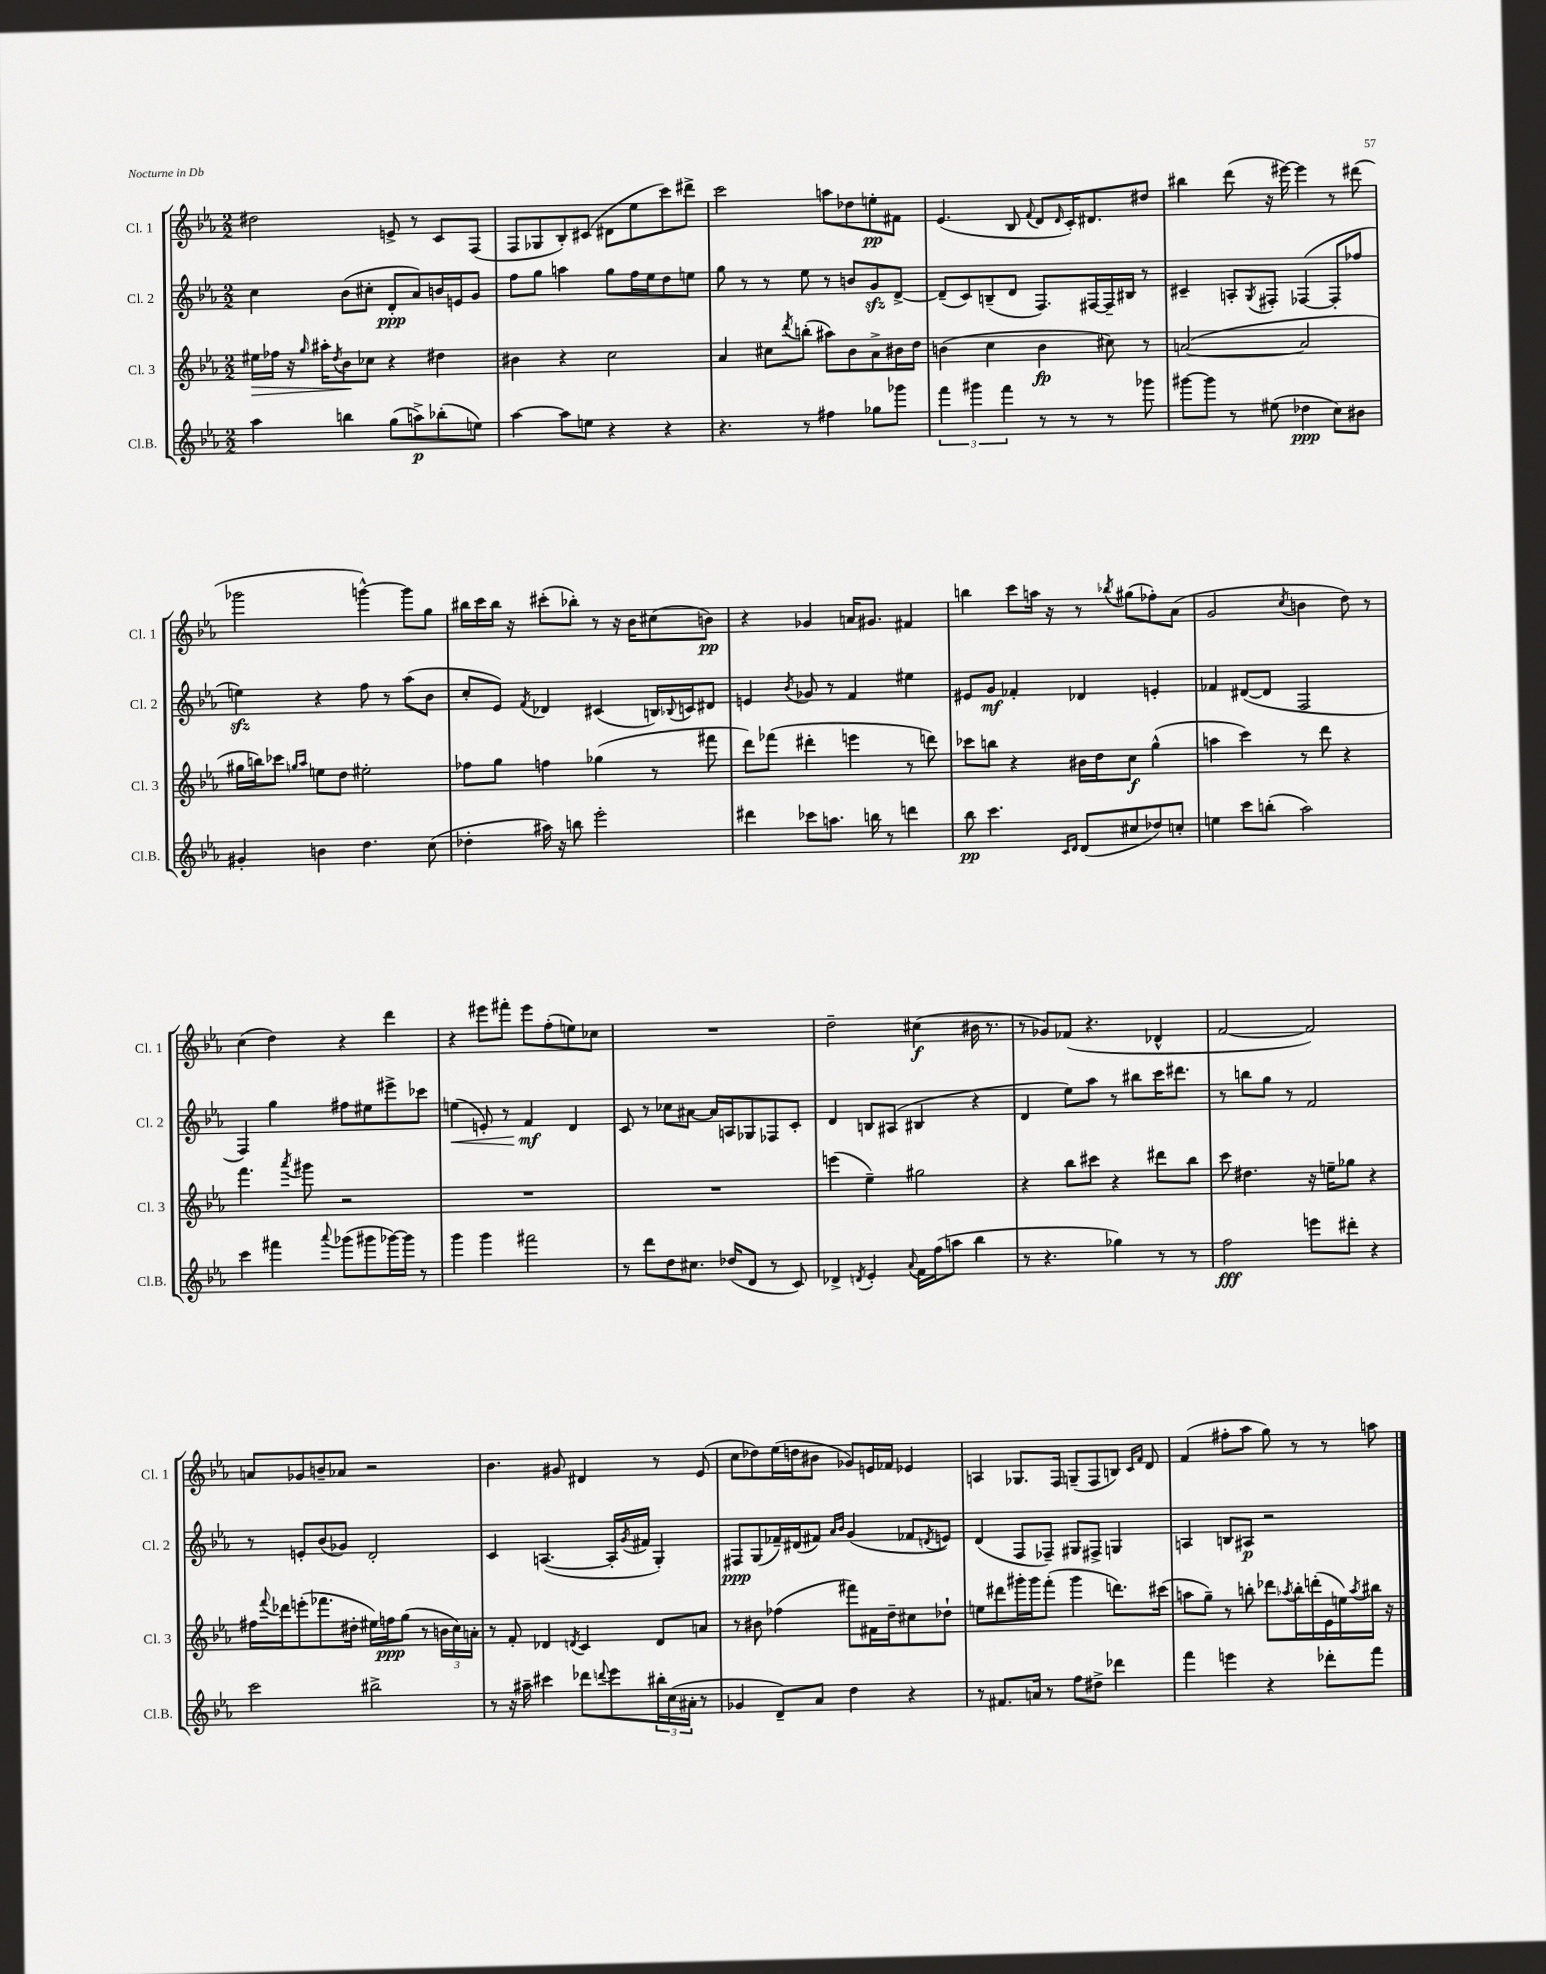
<<
\new StaffGroup <<
\new Staff = "s0" \with { instrumentName = "Cl. 1" shortInstrumentName = "Cl. 1" } {
    \clef treble \key ees \major \numericTimeSignature \time 2/2
    dis''2 e'8-> r8 c'8 f8( |
    f8 ges8 bes8-.) cis'8( dis'8 ees''8 c'''8) dis'''8-> |
    c'''2 a''8 des''8 e''8-.\pp fis'8 |
    ees'4.( bes8 \appoggiatura { f'8 } d'8 \grace { d'16 } c'16-.) dis'8. dis''8 |
    bis''4 d'''8( r16 eis'''16~) eis'''4 r8 dis'''8( |
    ges'''2 g'''4~-^) g'''8 g''8 |
    bis''16 c'''16 bis''16 r16 cis'''8-.( bes''8-.) r8 r16 bes'16 cis''8( b'8\pp) |
    r4 ges'4 a'16 gis'8. fis'4 |
    b''4 c'''8 a''16 r16 r8 \acciaccatura { bes''8 } gis''8( fes''8-.) aes'8( |
    g'2 \acciaccatura { c''8 } b'4 d''8) r8 |
    c''4( d''4) r4 d'''4 |
    r4 eis'''8 fis'''8-. eis'''8 f''8-.( e''8) ces''8 |
    R1 |
    d''2-- cis''4\f( bis'16 r8. |
    r8 ges'8) fes'8( r4. des'4-^ |
    f'2~ f'2) |
    a'8 ges'8 b'8-- aes'8 r2 |
    bes'4. gis'8 dis'4 r8 ees'8( |
    c''8 des''8) ees''16( d''16 bis'8 ges'8) e'16 fes'16 ees'4 |
    a4 ges8. f16 g8--( f8 b8) \grace { c'16 f'16 } d'8 |
    f'4( fis''8-. aes''8 g''8) r8 r8 a''8 \bar "|." |
}
\new Staff = "s1" \with { instrumentName = "Cl. 2" shortInstrumentName = "Cl. 2" } {
    \clef treble \key ees \major \numericTimeSignature \time 2/2
    c''4 bes'8( cis''8-. d'8-.\ppp aes'8) b'16 e'16 g'8 |
    f''8 g''8 a''4 g''8 f''16 ees''16 d''8 e''8 |
    g''8 r8 r8 ees''8 r8 b'8 g'8\sfz d'8~-> |
    d'8--( c'8) b8--( d'8 f8.) fis16~ fis16-- bis16 r8 |
    cis'4-- a8-. \acciaccatura { g8 } fis8-. fes4~( fes8-. fes''8 |
    e''4\sfz) r4 f''8 r8 aes''8( bes'8 |
    c''8-. ees'8) \acciaccatura { f'8 } des'4 cis'4( b16) \appoggiatura { bes8 } c'16 dis'8 |
    e'4 \acciaccatura { bes'8 } ges'8 r8 f'4 eis''4 |
    eis'8 g'8\mf fes'4-. des'4 e'4-. |
    fes'4 dis'8~( dis'8 f2 |
    f4) g''4 fis''8 eis''8 eis'''8-> ces'''8 |
    e''4\<( e'8-.) r8 f'4\mf\! d'4 |
    c'8 r8 ces''8 ais'8~ ais'16 a16 ges8 fes8 c'8-. |
    d'4 b8 ais8( bis4 r4 |
    d'4 ees''8) aes''8 r8 bis''8 c'''16 dis'''8. |
    r8 b''8 g''8 r8 f'2 |
    r8 e'8-. bes'8( ges'8) d'2-. |
    c'4 a4.~( a16-. \acciaccatura { g'8 } fis'16 g4-.) |
    fis8\ppp g8( fes'16--) dis'16( fis'8) \grace { aes'16 bes'16 } g'4( fes'8 \acciaccatura { d'8 } e'8) |
    d'4( f8 fes8--) gis8 fis8-> g4 |
    a4 b8 ais8\p r2 \bar "|." |
}
\new Staff = "s2" \with { instrumentName = "Cl. 3" shortInstrumentName = "Cl. 3" } {
    \clef treble \key ees \major \numericTimeSignature \time 2/2
    eis''16\> fes''16 r16 \grace { g''16 } ais''16-. \acciaccatura { d''8 } bes'8\! ces''8 r4 dis''4 |
    bis'4 r4 c''2 |
    aes'4 cis''8 \acciaccatura { d'''8 } b''8-.( ais''8) bes'8 aes'8-> bis'16 d''16 |
    b'4( c''4 b'4\fp cis''8) r8 |
    a'2~( a'2 |
    gis''16 b''16) ces'''8 \grace { g''16 aes''16 } e''8 d''8 eis''2-. |
    fes''8 g''8 f''4 ges''4( r8 fis'''8 |
    d'''8) fes'''8( dis'''4-. e'''4 r8 d'''8) |
    ces'''8 b''8 r4 bis'16 d''16 c''8\f g''4-^( |
    a''4 c'''4) r8 d'''8 r4 |
    f'''4. \acciaccatura { aes'''8 } gis'''8 r2 |
    R1 |
    R1 |
    e'''4( ees''4--) gis''2 |
    r4 bes''8 cis'''8 r4 dis'''8 bes''8 |
    c'''8 dis''4. r16 e''16-- ges''8 r4 |
    fis''16 \appoggiatura { f'''8 } des'''16 e'''8-.( fes'''8. dis''16-. eis''16) f''16\ppp g''8( r8 \tuplet 3/2 { b'16 c''16) a'16-. } |
    r8 f'8-. des'4 \acciaccatura { d'8 } c'4 d'8 a'8 |
    r8 bis'8 fes''4( fis'''8) fis'16 d''16-- cis''8 des''8-! |
    e''8 dis'''8 gis'''16-. gis'''16 f'''8-.( gis'''4 d'''8.) cis'''16( |
    a''8 g''8--) r8 b''8-. des'''8 \acciaccatura { aes''8 } b''16-. d'''16-.( ees'16 e''16) \acciaccatura { aes''8 } bis''16 r16 \bar "|." |
}
\new Staff = "s3" \with { instrumentName = "Cl.B." shortInstrumentName = "Cl.B." } {
    \clef treble \key ees \major \numericTimeSignature \time 2/2
    aes''4 b''4 g''8( a''8->\p) bes''8-.( e''8) |
    aes''4~ aes''8 e''8 r4 r4 |
    r4. r8 fis''4 ges''8 ges'''8 |
    \tuplet 3/2 { f'''4 gis'''4 f'''4 } r8 r8 r8 ges'''8 |
    gis'''8~ gis'''8 r8 eis''8( des''4\ppp c''8) bis'8 |
    gis'4-. b'4 d''4. c''8( |
    des''4-. ais''16) r16 b''8 ees'''2-. |
    dis'''4 ces'''8 a''8. b''16 r8 d'''4 |
    bes''8\pp c'''4. \grace { c'16 d'16 } d'8( cis''8 des''8) c''8-. |
    e''4 c'''8 b''8-.( aes''2) |
    c'''4 fis'''4 \appoggiatura { aes'''8 } ges'''8( gis'''8 ges'''16~) ges'''16 r8 |
    g'''4 g'''4 fis'''2 |
    r8 d'''8 d''8 cis''8. des''16( d'8 r8 c'8) |
    des'4-> \acciaccatura { d'8 } ees'4-. \appoggiatura { aes'8 } f'16 f''16( a''8 bes''4 |
    r8 r4. ges''4) r8 r8 |
    f''2\fff e'''8 dis'''8-. r4 |
    c'''2 bis''2-> |
    r8 r16 ais''16-- cis'''4 des'''8 \appoggiatura { d'''8 } ees'''8 \tuplet 3/2 { bis''16-. c''16( ais'16-. } r8 |
    ges'4 d'8--) aes'8 d''4 r4 |
    r8 fis'8. a'16 r8 f''8 dis''8-> des'''4 |
    f'''4 e'''4 r4 des'''8-. f'''8 \bar "|." |
}
>>
>>
\layout { \context { \Score \remove "Bar_number_engraver" } }
